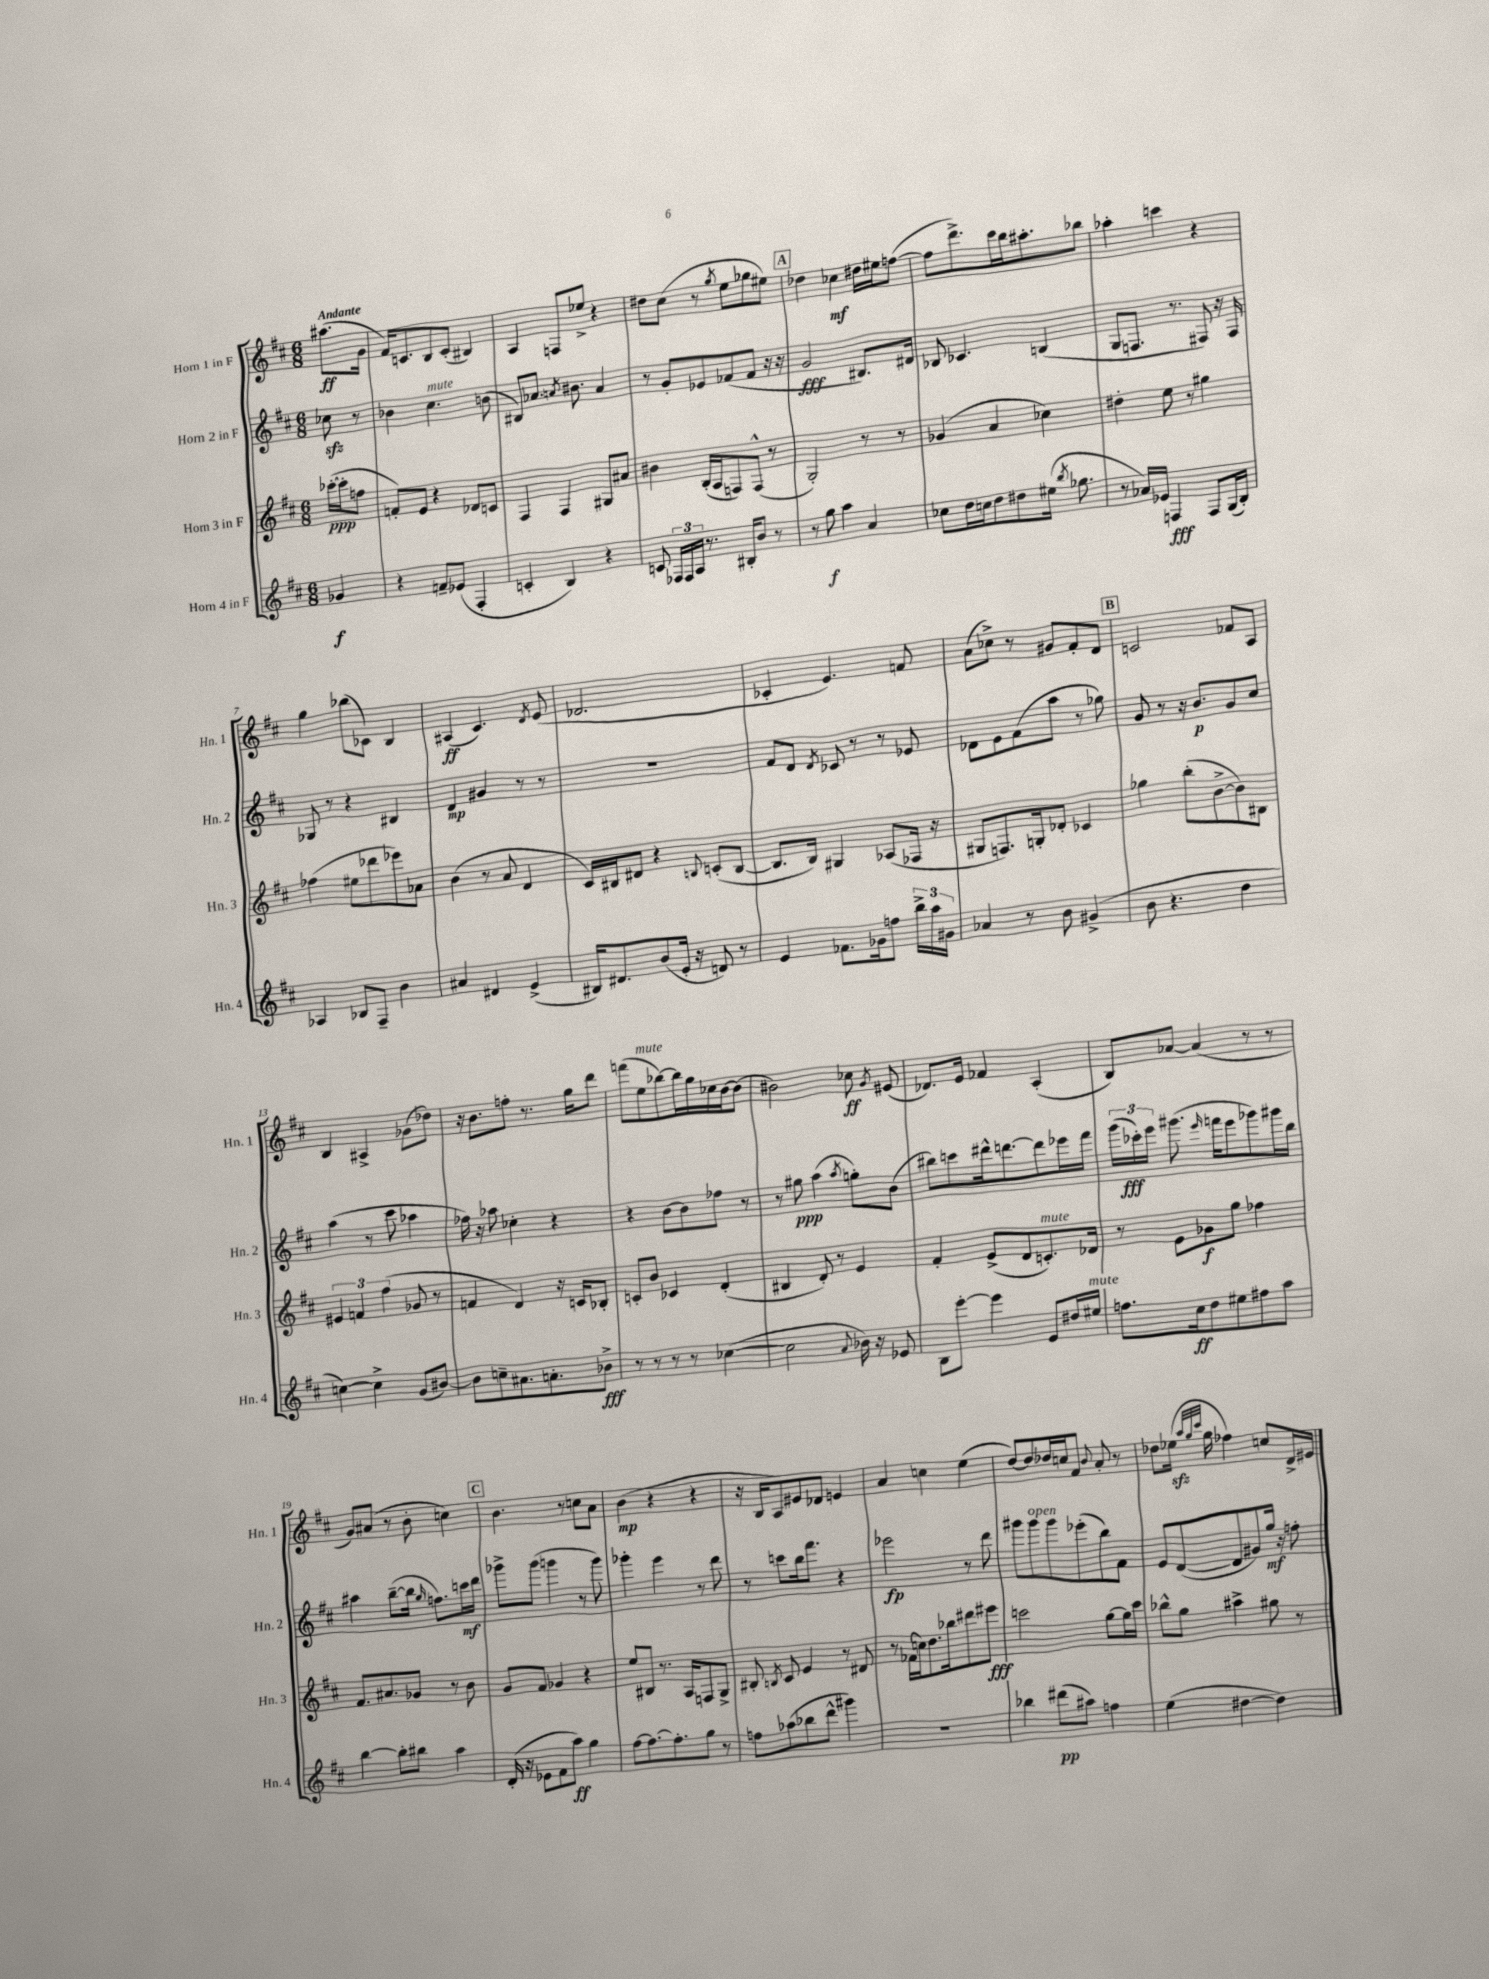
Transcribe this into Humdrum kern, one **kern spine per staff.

**kern	**kern	**kern	**kern
*staff4	*staff3	*staff2	*staff1
*clefG2	*clefG2	*clefG2	*clefG2
*k[f#c#]	*k[f#c#]	*k[f#c#]	*k[f#c#]
*M6/8	*M6/8	*M6/8	*M6/8
4g-	([16ccc-'	8cc-	(8.aa#
.	16ccc-']	.	.
.	8ff	8r	.
.	.	.	16g
=	=	=	=
4r	8f')	4b-	16f#)
.	.	.	8.c
.	8e	.	.
8f~	4r	4.cc#	8B
(8e-	.	.	(8c'
4F#'	8d-	.	4B#)
.	8c	(8b	.
=	=	=	=
4c'	4F#	8B#)	4A
.	.	8.a-	.
4B)	4F#	.	8F
.	.	8qa	.
.	.	8.b#	.
.	.	.	8ee-^
4r	8G#	4a	4r
.	8a#	.	.
=	=	=	=
8c	4b#	8r	8dd#
24F-	.	8g'	(8cc#
24F-	.	.	.
24A	.	.	.
8.r	(16B'	8e-	8r
.	16A	.	.
.	.	.	8qgg
.	8F)	(8f-	8ee
16B#'	.	.	.
8b	(8F^^	8f-	8gg-
8r	8r	16r	8ee#)
.	.	16r	.
=	=	=	=
8r	2G')	2g	4dd-
8gg	.	.	.
4aa	.	.	4cc-
4a	8r	8.B#)	16dd#
.	.	.	16ee#
.	8r	.	([8ff
.	.	16d#	.
=	=	=	=
8cc-	(4g-	8B-	8ff]
16dd	.	4.c-	8.ddd^)
16cc	.	.	.
8dd	4a	.	.
.	.	.	16ccc#
8dd#	.	.	16bb
.	.	.	8.aa#'
(16ee#	4cc-)	(4B	.
8qbb	.	.	.
8.gg-	.	.	.
.	.	.	8bb-
=	=	=	=
8r	4dd#'	8G	4aa-'
16a-)	.	8.F	.
16e-	.	.	.
4F	8ee	.	4ccc
.	.	8.r	.
.	8r	.	.
8F	4gg#	8F#)	4r
(16G	.	16r	.
16B')	.	16F#	.
=	=	=	=
4A-	(4ff-	8G-	4gg
.	.	8r	.
8B-	8ee#	4r	(8bb-
8F#~	8ddd-	.	8c-)
4b	8eee-)	4B#	4B
.	8a-	.	.
=	=	=	=
4a#	(4b	4d	(4A#
4d#	8r	4g#	4.c#)
.	8a	.	.
(4e^	4d	8r	.
.	.	.	8qd
.	.	8r	(8e
=	=	=	=
16B#)	16c#)	2.r	2.d-
8.d#	16B#	.	.
.	8d#	.	.
(8b	4r	.	.
16e'	.	.	.
16r	.	.	.
.	8qqB	.	.
8d)	(8c'	.	.
8r	[8B	.	.
=	=	=	=
4e	8.B]	8f#	4c-'
.	.	8d	.
.	16B)	.	.
.	.	8qd	.
8.f-	4G#	8c-	4.e)
.	.	8r	.
16g-	.	.	.
8ff	(8A-	8r	.
24bb^	16F-	8e-	8f
24aa	.	.	.
.	16r	.	.
24g#	.	.	.
=	=	=	=
4a-	8G#	8d-	(8a
.	8.F)	8e	8cc-^)
8r	.	(8f#	8r
.	16G'	.	.
8b	8d-'	8aa	8g#
(4g#^	4c-	8r	8f#'
.	.	8gg-)	8d
=	=	=	=
8b	4gg-	8g	2c
4.r	.	8r	.
.	(8bb'	16r	.
.	.	8.b	.
.	[8b^	.	.
4dd	8b])	8g	8f-
.	8B#	8cc#	8A
=	=	=	=
[4cc)	6e#	(4aa	4B
.	6f	.	.
4cc^]	.	8r	4A#^
.	(6ff#	.	.
.	.	8ccc#	.
(8g	8g-	4aa-	(8g-
[8b#)	8r	.	8dd-)
=	=	=	=
8b#]	4f	16ff-)	16r
.	.	16r	8.b
8cc~	.	8aa-	.
8.a#	4d)	4cc-'	8ff'
.	.	.	8.r
8.a'	.	.	.
.	16r	4r	.
.	16c	.	16gg
8b-^	8B-'	.	8ddd
=	=	=	=
8r	8c'	4r	(8fff
8r	8b	.	8ee
8r	4c-	[8b	[8bb-)
8r	.	8b]	16bb-]
.	.	.	16gg
([4cc-	(4d'	8ff-	16cc-
.	.	.	[16b
.	.	8r	(8b]
=	=	=	=
2cc-]	4B#	8r	2b#)
.	.	8gg#	.
.	8d')	(4aa	.
.	8r	.	.
8qqa	.	8qaa	.
16b-)	4e	8gg')	8cc-
16r	.	.	.
.	.	.	8qg
8e-	.	(8b	(8e#
=	=	=	=
8B	4f#'	8bb#)	8.d-)
[8eee'	.	8ccc	.
.	.	.	16e
4eee]	(8e^	16ddd#^^	4f-
.	.	[8.ddd	.
.	8d	.	.
8e	8.c')	8ddd]	(4A'
16dd#	.	16eee-	.
16ee#	16d-	16fff#	.
=	=	=	=
8.ff	8r	(24ggg	8B)
.	.	24ccc-')	.
.	.	24eee	.
.	8e	(8.ggg#	[8a-
16cc#	.	.	.
8dd	8g-	.	(4a-]
.	.	16qqeee	.
.	.	16fff	.
8ee#	8gg	8eee	.
8ff#	4ff-	8ggg-)	8r
8aa	.	16ggg#	8r
.	.	16bb	.
=	=	=	=
[4bb	8.f#	4aa#	8g)
.	.	.	(8a#
.	8.a#	.	.
8bb']	.	([8bb~	8r
8bb#	8g-	16bb]	8b'
.	.	16qqgg	.
.	.	8.ff)	.
4aa	8r	.	4cc)
.	8b	16ccc	.
.	.	16ddd	.
=	=	=	=
(16d'	8g	8ggg-^	4.b
16r	.	.	.
8e-	8f#	(8ggg-	.
8f#	4g-	4ggg	.
8aa)	.	.	8r
4gg	4r	8r	8cc
.	.	8ggg)	8a
=	=	=	=
[8ff#	8ee	4ggg-'	(4b
8.ff#_	8B#	.	.
.	8.r	4eee	4r
8.ff#']	.	.	.
.	16A	.	.
8gg	8F	8r	4r
8r	8G^	8ddd	.
=	=	=	=
8ff	8B#'	8r	16r
.	.	.	16B
.	8qB	.	.
(8aa-	8c#	8ccc	8A)
8bb-	4e	16bb	8e#
.	.	8.fff#	.
8ddd^^	.	.	8d-
4ggg#)	8r	4r	4e
.	8d#	.	.
=	=	=	=
2.r	8r	2eee-	4a
.	(16f-	.	.
.	16cc)	.	.
.	8.dd	.	4cc
.	16bb-	.	.
.	8ddd#	8r	(4ee
.	8eee#	8ddd	.
=	=	=	=
4bb-	2ccc	8ggg#	[8dd)
.	.	8ggg#	8dd]
(8ddd#	.	8ggg#	16dd-
.	.	.	16cc
8aa#)	.	(8eee-'	8f#
.	.	.	8qqb
4ff	[8gg	8bb)	8a'
.	16gg]	8f#	8r
.	16ccc	.	.
=	=	=	=
(4ee	8bb-^^	8e	8dd-
.	8gg	([8d	(16ee-
.	.	.	32qqaa
.	.	.	32qqgg
.	.	.	32qqccc#
.	.	.	16gg
[4dd#	4aa#^	8d]	4ff-)
.	.	8g#)	.
4dd#])	8gg#	16gg	8cc
.	.	16r	.
.	8r	8ff'	16d^
.	.	.	16e#
==	==	==	==
*-	*-	*-	*-
